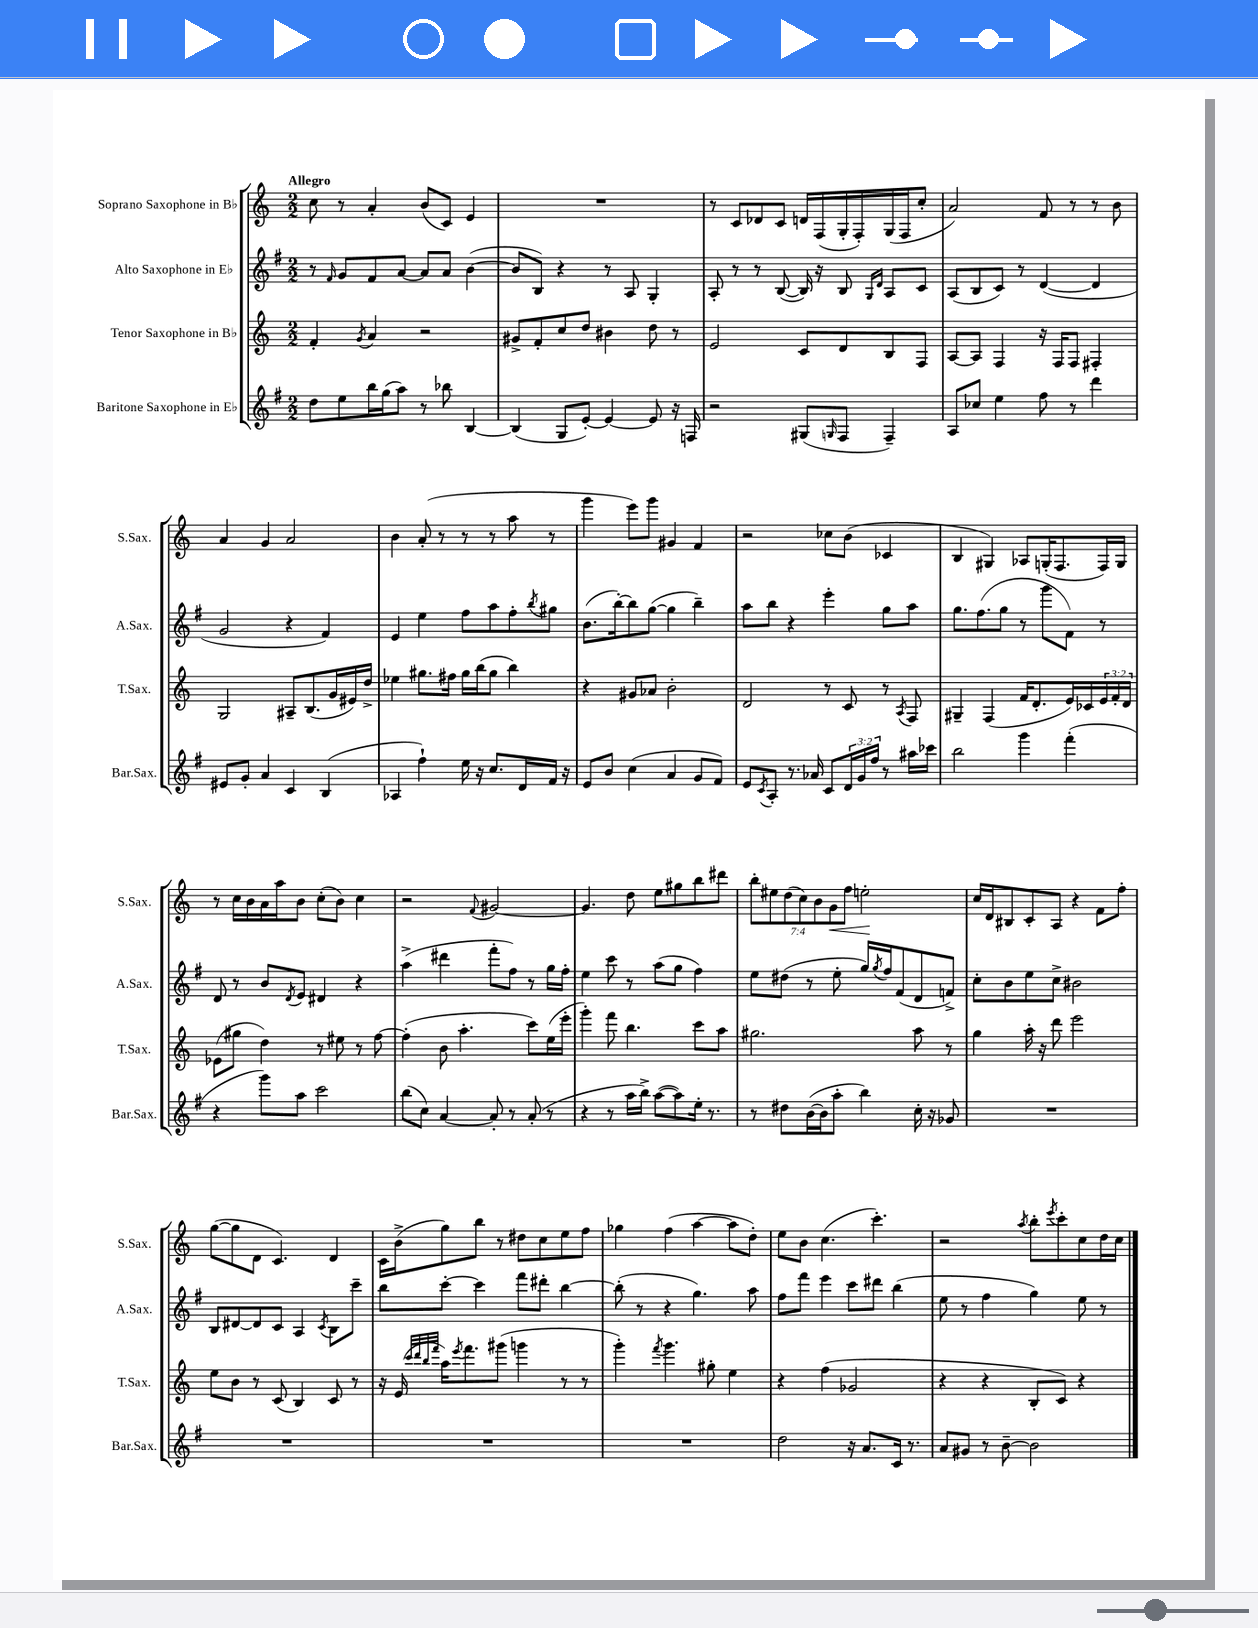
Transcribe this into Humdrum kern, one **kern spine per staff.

**kern	**kern	**kern	**kern
*staff4	*staff3	*staff2	*staff1
*clefG2	*clefG2	*clefG2	*clefG2
*k[f#]	*k[]	*k[f#]	*k[]
*M2/2	*M2/2	*M2/2	*M2/2
8dd	4f'	8r	8cc
.	.	16qqf#	.
8ee	.	8g	8r
.	8qg	.	.
16bb	4a	8f#	4a'
(16gg	.	.	.
8aa)	.	[8a	.
8r	2r	8a]	(8b
8bb-	.	8a	8c)
[4B	.	([4b	4e
=	=	=	=
(4B]	8g#^	8b]	1r
.	8f'	8B)	.
8G	8cc	4r	.
[8e')	8dd	.	.
4e_	4b#	8r	.
.	.	8A	.
8e]	8dd	4G'	.
16r	8r	.	.
16F	.	.	.
=	=	=	=
2r	2e	8A'	8r
.	.	8r	8c
.	.	8r	8d-
.	.	([8B	8c
(8G#	8c	16B])	16d
.	.	16r	(16F
16qqG	.	.	.
8F#	8d	8B	16G'
.	.	.	16F')
.	.	16qqG	.
.	.	16qqd	.
4F#~)	8B	8A	(16G
.	.	.	16F
.	8F	8c	8cc'
=	=	=	=
8A	[8A	(8A	2a)
8cc-	8A]	8B	.
4ee	4F	8c)	.
.	.	8r	.
8ff#	16r	([4d	8f
.	16F	.	.
8r	8F	.	8r
4ddd	4F#'	4d]	8r
.	.	.	8b
=	=	=	=
8e#	2G	2g	4a
8g'	.	.	.
4a	.	.	4g
4c	8A#~	4r	2a
.	(8.B	.	.
(4B	.	4f#)	.
.	16g	.	.
.	16e#)	.	.
.	16dd^	.	.
=	=	=	=
4A-	4ee-	4e	4b
4ff#`)	8.gg#	4ee	(8a'
.	.	.	8r
.	16ff#	.	.
16ee	16gg#	8ff#	8r
16r	(16bb	.	.
8.cc	8gg#	8aa	8r
.	4bb)	8ff#'	8aa
16d	.	.	.
.	.	8qbb	.
16f#	.	8gg#	8r
16r	.	.	.
=	=	=	=
8e	4r	(8.b	4ggg
8b	.	.	.
.	.	[16bb')	.
(4cc	8g#	8bb]	8eee)
.	8a-	([8gg	8ggg
4a	2b'	4gg]	4g#
8g	.	4bb~)	4f
8f#)	.	.	.
=	=	=	=
8e	2d	8aa	2r
8qc	.	.	.
8A'	.	8bb	.
8.r	.	4r	.
16a-	.	.	.
8c	8r	4eee'	8cc-
24d	8c	.	(8b
24g	.	.	.
24ff#	.	.	.
8r	8r	8gg	4c-
.	8qA	.	.
16aa#	8F	8aa	.
16ccc-	.	.	.
=	=	=	=
2bb	4G#~	8.gg	4B
.	.	(8.ff#	.
.	(4F	.	4G#)
.	.	8gg	.
4ggg	16f	8r	8A-
.	8.d'	.	.
.	.	8ggg	(16G'
.	.	.	8.F
(4fff#'	16e)	8f#)	.
.	16c-	.	.
.	24e	8r	16F)
.	24f'	.	.
.	.	.	16G
.	24d	.	.
=	=	=	=
4r	(8e-	8d	8r
.	8gg#	8r	16cc
.	.	.	16b
8ggg)	4dd)	8b	16a
.	.	.	16aa
.	.	8qd	.
8aa	.	8e	8b
2ccc	8r	4d#	(8cc'
.	8ee#	.	8b)
.	8r	4r	4cc
.	[8ff	.	.
=	=	=	=
(8bb	(4ff']	(4aa^	2r
8cc)	.	.	.
[4a	8b	4ddd#	.
.	4.aa'	.	.
.	.	.	8qqf
8a']	.	8fff#'	[2g#
8r	.	8ff#)	.
(8a'	8ccc)	8r	.
8r	(16ee	16gg	.
.	16eee'	16ff#'	.
=	=	=	=
4r	4ggg')	4ee	4.g#]
8r	8fff	8ccc	.
16aa	4.bb	8r	8dd
16bb^)	.	.	.
([8aa	.	(8aa	8ee
8aa])	.	8gg	8gg#
16ee'	8ccc	4ff#)	8bb
8.r	.	.	.
.	8aa	.	8ddd#
=	=	=	=
8r	2.gg#	8ee	14bb'
.	.	.	14ee#
8dd#	.	(8dd#	.
.	.	.	(14dd
.	.	.	14cc)
([16b	.	8r	.
.	.	.	14b
16b]	.	.	.
.	.	.	14g
8aa'	.	8ee'	.
.	.	.	14ff
4bb)	.	16gg)	2ee'
.	.	8qgg	.
.	.	16ff#	.
.	.	(8f#	.
16cc'	8aa	8d	.
16r	.	.	.
8g-	8r	8f^)	.
=	=	=	=
1r	4gg	8cc'	16cc
.	.	.	16d
.	.	8b	8B#
.	16aa'	8ee	8c'
.	16r	.	.
.	8ddd	8cc^	8A
.	2eee	2b#	4r
.	.	.	8f
.	.	.	8ff'
=	=	=	=
1r	8ee	8B	([8gg
.	8b	[8d#	8gg]
.	8r	8d#]	8d
.	(8c	8c	4.c)
.	4B)	4A	.
.	.	8qc	.
.	8c	8B	4d
.	8r	8ccc~	.
=	=	=	=
1r	16r	8bb	16c
.	(16e	.	(16b^
.	32qqccc	.	.
.	32qqddd	.	.
.	32qqbb	.	.
.	32qqfff	.	.
.	16aa)	[8ccc'	8gg)
.	8qeee	.	.
.	8.fff	.	.
.	.	4ccc]	8bb
.	(8ggg#	.	8r
.	4ggg	8fff#	8dd#
.	.	8ddd#'	8cc
.	8r	[4bb	8ee
.	8r	.	8ff
=	=	=	=
1r	4ggg')	(8bb']	4gg-
.	.	8r	.
.	8qfff	.	.
.	4.ggg	4r	(4ff
.	.	4.gg)	[4aa
.	8gg#'	.	.
.	4ee	.	8aa]
.	.	8aa	8dd')
=	=	=	=
2dd	4r	8ff#	8ee
.	.	8fff#	8b
.	(4ff	4eee	(4.cc
16r	2g-	8ccc	.
8.a	.	.	.
.	.	8ddd#	4.ccc')
16c	.	(4bb	.
8.r	.	.	.
=	=	=	=
8a	4r	8ee	2r
8g#	.	8r	.
8r	4r	4ff#	.
[8b~	.	.	.
.	.	.	8qaa
2b]	8B'	4gg)	8bb'
.	.	.	8qeee
.	8c)	.	8ccc'
.	4r	8ee	8cc
.	.	8r	16dd
.	.	.	16cc
==	==	==	==
*-	*-	*-	*-
